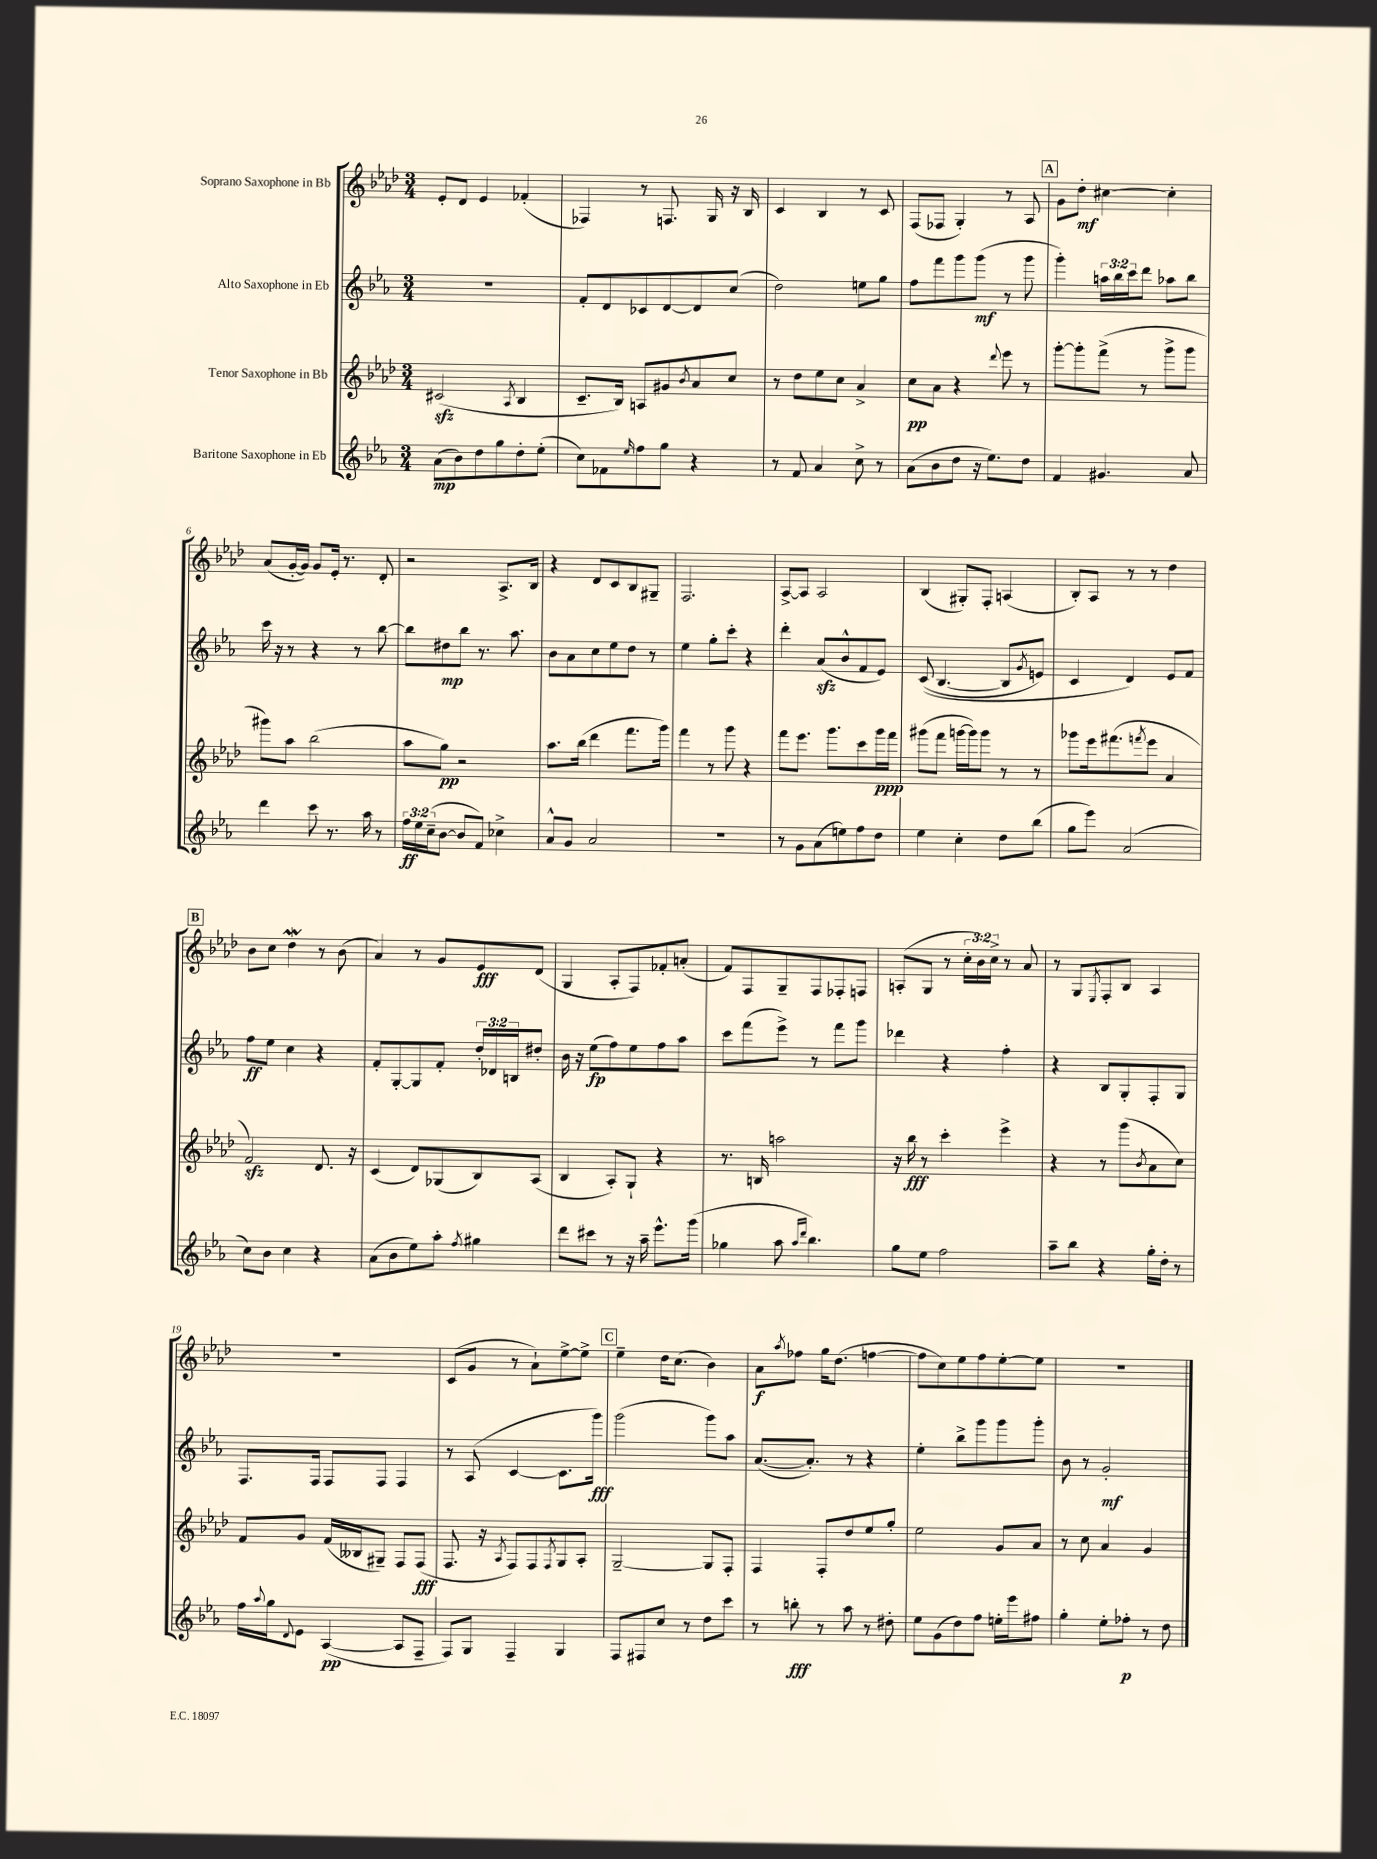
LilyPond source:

<<
\new StaffGroup <<
\new Staff = "s0" \with { instrumentName = "Soprano Saxophone in Bb" } {
    \clef treble \key aes \major \numericTimeSignature \time 3/4 \override Staff.TupletNumber.text = #tuplet-number::calc-fraction-text
    ees'8-. des'8 ees'4 fes'4-.( |
    fes4) r8 f8. g16 r16 bes16 |
    c'4 bes4 r8 c'8 |
    f8( fes8 g4-.) r8 aes8 |
    \mark \markup { \box "A" } g'8 des''8-.\mf cis''4~ cis''4-. |
    aes'8( g'16~-. g'16) g'8 ees'16-. r8. des'8-. |
    r2 aes8.-> bes16 |
    r4 des'8 c'8 bes8 gis8-- |
    f2. |
    aes8~-> aes8 aes2 |
    bes4( gis8-.) f8-. a4( |
    bes8-.) aes8 r8 r8 des''4 |
    \mark \markup { \box "B" } bes'8 c''8 des''4\mordent r8 bes'8( |
    aes'4) r8 g'8 ees'8\fff des'8( |
    g4 aes8-. f8) fes'8-. a'8-.( |
    f'8) f8 g8-- f8 fes8-. f8 |
    a8-.( g8 r8 \tuplet 3/2 { c''16-. bes'16) c''16-> } r8 aes'8 |
    r8 g8 \acciaccatura { ees8 } f8-. bes8 aes4 |
    R2. |
    c'8( g'8 r8 aes'8-!) ees''8~-> ees''8-> |
    \mark \markup { \box "C" } ees''4-- des''16 c''8.( bes'4) |
    aes'8\f \acciaccatura { aes''8 } fes''8 g''16 des''8.( f''4~ |
    f''8 c''8) ees''8 f''8 ees''8~-. ees''8 |
    R2. \bar "|." |
}
\new Staff = "s1" \with { instrumentName = "Alto Saxophone in Eb" } {
    \clef treble \key ees \major \numericTimeSignature \time 3/4 \override Staff.TupletNumber.text = #tuplet-number::calc-fraction-text
    R2. |
    f'8-. d'8 ces'8 d'8~ d'8 c''8( |
    d''2) e''8 g''8 |
    f''8 f'''8 g'''8 g'''8\mf( r8 g'''8 |
    \mark \markup { \box "A" } g'''4-.) \tuplet 3/2 { a''16 bes''16 c'''16 } d'''8 aes''8 bes''8 |
    c'''16 r16 r8 r4 r8 bes''8~ |
    bes''8 dis''8\mp bes''8 r8. aes''8. |
    bes'8 aes'8 c''8 ees''8 d''8 r8 |
    ees''4 g''8-. c'''8-. r4 |
    d'''4-. aes'8\sfz( bes'8-^ f'8 ees'8) |
    c'8(\( bes4.~ bes8 \acciaccatura { g'8 } e'8) |
    c'4 d'4\) ees'8 f'8 |
    \mark \markup { \box "B" } f''8\ff ees''8 c''4 r4 |
    f'8-. g8~-. g8 f'8-. \tuplet 3/2 { d''16-. des'16 b16 } dis''8-. |
    bes'16 r16 ees''8\fp( f''8) ees''8 f''8 aes''8 |
    c'''8 f'''8( ees'''8->) r8 f'''8 g'''8 |
    des'''4 r4 f''4-. |
    r4 bes8 g8-. f8-. g8 |
    f8. f16 f8 f8 f4 |
    r8 aes8( c'4~ c'8. g'''16\fff) |
    \mark \markup { \box "C" } g'''2( g'''8) aes''8 |
    aes'8.~( aes'8.-.) r8 r4 |
    ees''4-. bes''8-> g'''8 g'''8 g'''8-. |
    bes'8 r8 g'2-.\mf \bar "|." |
}
\new Staff = "s2" \with { instrumentName = "Tenor Saxophone in Bb" } {
    \clef treble \key aes \major \numericTimeSignature \time 3/4
    cis'2\sfz( \acciaccatura { aes8 } bes4 |
    c'8.-- bes16) a8 gis'8 \acciaccatura { bes'8 } aes'8 c''8 |
    r8 des''8 ees''8 c''8 aes'4-> |
    c''8\pp aes'8 r4 \appoggiatura { des'''8 } ees'''8 r8 |
    \mark \markup { \box "A" } g'''8~-. g'''8-. f'''8->( r8 g'''8-> g'''8 |
    gis'''8) aes''8 bes''2( |
    aes''8 g''8\pp) r2 |
    aes''8. bes''16( des'''4 f'''8. g'''16) |
    f'''4 r8 g'''8 r4 |
    f'''8 ees'''8. g'''8. c'''8 g'''16\ppp f'''16 |
    gis'''8( f'''8 g'''16~ g'''16) g'''8 r8 r8 |
    ges'''8 ees'''16 fis'''8.( \acciaccatura { f'''8 } ees'''8 aes'4 |
    \mark \markup { \box "B" } f'2\sfz) des'8. r16 |
    c'4( des'8) ges8( bes8) aes8( |
    bes4 aes8-.) g8-! r4 |
    r8. b16 a''2 |
    r16 bes''16\fff r8 c'''4-. ees'''4-> |
    r4 r8 g'''8( \acciaccatura { bes'8 } aes'8 c''8) |
    f'8 g'8 f'16( beses16 gis8--) f8 f8\fff( |
    f8. r16 \acciaccatura { aes8 } f8) f8 \acciaccatura { f8 } g8 aes8-. |
    \mark \markup { \box "C" } g2~-- g8 f8-. |
    f4 f8-. des''8 ees''8 g''8-. |
    ees''2 g'8 aes'8 |
    r8 c''8 aes'4 g'4 \bar "|." |
}
\new Staff = "s3" \with { instrumentName = "Baritone Saxophone in Eb" } {
    \clef treble \key ees \major \numericTimeSignature \time 3/4 \override Staff.TupletNumber.text = #tuplet-number::calc-fraction-text
    aes'8\mp( bes'8) d''8 g''8 d''8-. ees''8-.( |
    c''8) fes'8 \grace { ees''16 } f''8 g''8 r4 |
    r8 f'8 aes'4 c''8-> r8 |
    aes'8( bes'8 d''8 r16 ees''8.) d''8 |
    \mark \markup { \box "A" } f'4 gis'4. aes'8 |
    d'''4 c'''8 r8. aes''16 r8 |
    \tuplet 3/2 { f''16\ff ees''16 c''16--( } bes'8~ bes'8 f'8) ces''4-> |
    aes'8-^ g'8 aes'2 |
    R2. |
    r8 g'8 aes'8( e''8) f''8 d''8 |
    ees''4 c''4-. d''8 bes''8( |
    g''8 ees'''8) aes'2( |
    \mark \markup { \box "B" } c''8) bes'8 c''4 r4 |
    aes'8( bes'8 ees''8) aes''8-. \acciaccatura { f''8 } gis''4 |
    d'''8 cis'''8 r8 r16 aes''16-- ees'''8.-^ g'''16( |
    ges''4 aes''8 \grace { aes''16 d'''16 } bes''4.) |
    g''8 ees''8 f''2 |
    aes''8-- bes''8 r4 g''16-. d''16-. r8 |
    f''16 \appoggiatura { aes''8 } g''16 \appoggiatura { d'8 } ees'8 aes4~\pp( aes8 f8-- |
    f8) g8 f4-- g4 |
    \mark \markup { \box "C" } f8 fis8 c''8 r8 d''8 c'''8 |
    r8 b''8-.\fff r8 aes''8 r8 dis''8-. |
    ees''8 g'8( d''8) f''8 e''16-. ees'''16 fis''8 |
    g''4-. ees''8-. fes''8-.\p r8 d''8 \bar "|." |
}
>>
>>
